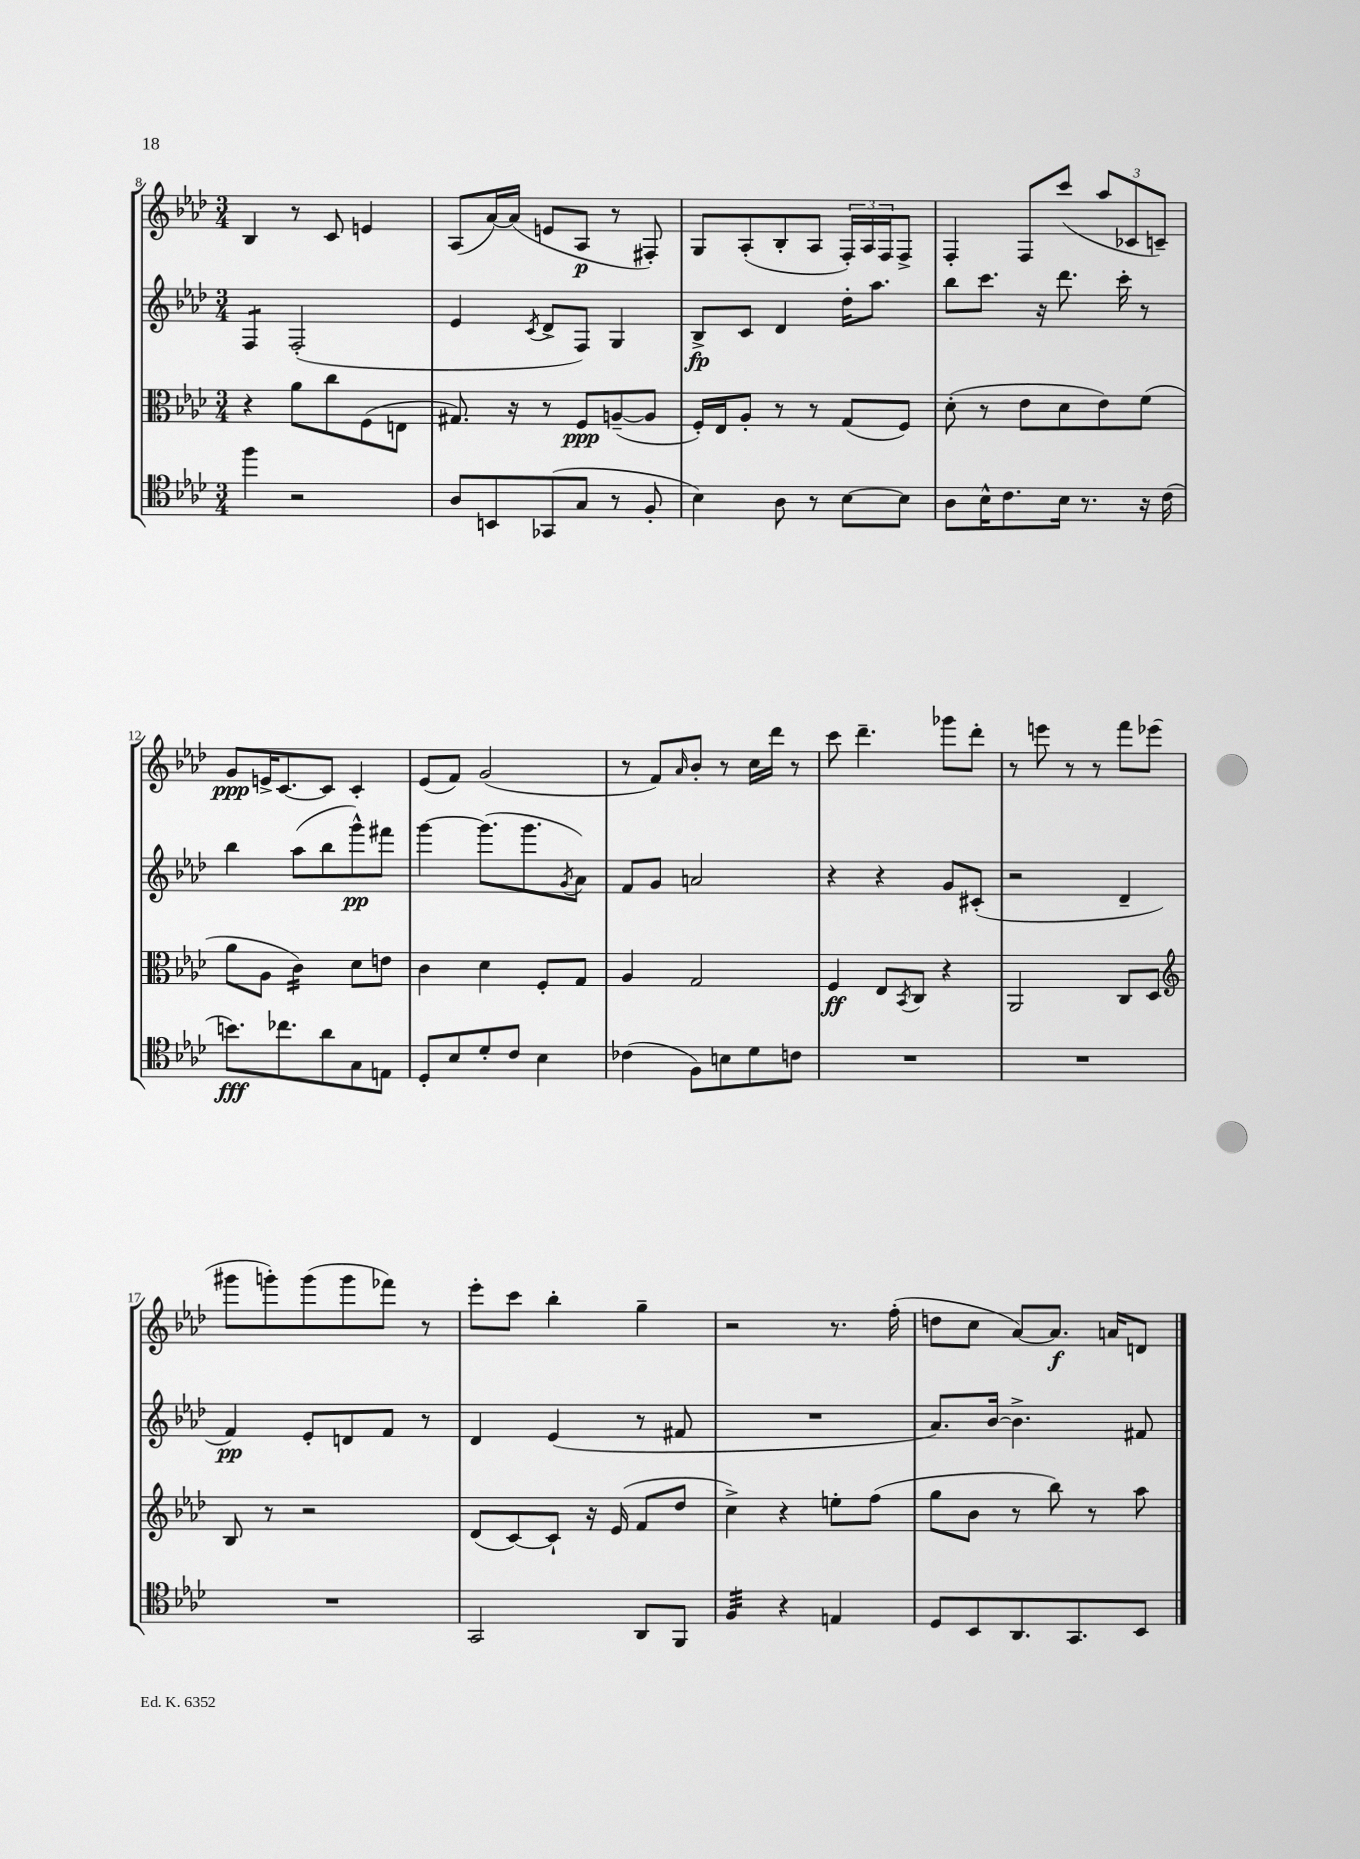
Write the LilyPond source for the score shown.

<<
\new StaffGroup <<
\new Staff = "s0" {
    \clef treble \key aes \major \numericTimeSignature \time 3/4
    bes4 r8 c'8 e'4 |
    aes8( aes'16~) aes'16( e'8 aes8\p r8 fis8-.) |
    g8 aes8-.( bes8-. aes8 \tuplet 3/2 { f16-.) aes16 f16 } f8-> |
    f4-. f8 c'''8( \tuplet 3/2 { aes''8 ces'8 c'8--) } |
    g'8\ppp e'16-> c'8.~ c'8 c'4-. |
    ees'8( f'8) g'2( |
    r8 f'8) \grace { aes'16 } bes'8-. r8 c''16 des'''16 r8 |
    c'''8 des'''4.-- ges'''8 des'''8-. |
    r8 e'''8 r8 r8 f'''8 ees'''8( |
    gis'''8 g'''8-.) g'''8( g'''8 fes'''8) r8 |
    ees'''8-. c'''8 bes''4-. g''4-- |
    r2 r8. f''16-.( |
    d''8 c''8 aes'8~) aes'8.\f a'16 d'8 \bar "|." |
}
\new Staff = "s1" {
    \clef treble \key aes \major \numericTimeSignature \time 3/4
    f4:8 f2-.( |
    ees'4 \acciaccatura { c'8 } des'8-> f8) g4 |
    bes8->\fp c'8 des'4 des''16-. aes''8. |
    bes''8 c'''8. r16 des'''8. c'''16-. r8 |
    bes''4 aes''8( bes''8 g'''8-^\pp) fis'''8 |
    g'''4~ g'''8.( g'''8. \acciaccatura { g'8 } aes'8) |
    f'8 g'8 a'2 |
    r4 r4 g'8 cis'8-.( |
    r2 des'4-- |
    f'4\pp) ees'8-. d'8 f'8 r8 |
    des'4 ees'4( r8 fis'8 |
    R2. |
    aes'8.) bes'16~ bes'4.-> fis'8 \bar "|." |
}
\new Staff = "s2" {
    \clef alto \key aes \major \numericTimeSignature \time 3/4
    r4 aes'8 c''8 f8( e8 |
    gis8.) r16 r8 f8\ppp a8~--( a8 |
    f16-.) ees16 aes8-. r8 r8 g8( f8) |
    des'8-.( r8 ees'8 des'8 ees'8) f'8( |
    aes'8 aes8 c'4:16) des'8 e'8 |
    c'4 des'4 f8-. g8 |
    aes4 g2 |
    f4\ff ees8 \acciaccatura { bes,8 } c8 r4 |
    aes,2 c8 des8 |
    \clef treble bes8 r8 r2 |
    des'8( c'8~) c'8-! r16 ees'16( f'8 des''8 |
    c''4->) r4 e''8-. f''8( |
    g''8 bes'8 r8 bes''8) r8 aes''8 \bar "|." |
}
\new Staff = "s3" {
    \clef tenor \key aes \major \numericTimeSignature \time 3/4
    f''4 r2 |
    aes8 b,8 ges,8( g8 r8 f8-. |
    bes4) aes8 r8 bes8~ bes8 |
    aes8 bes16-^ c'8. bes16 r8. r16 c'16( |
    b'8.\fff) ces''8. aes'8 g8 e8 |
    des8-. bes8 des'8-. c'8 bes4 |
    ces'4( f8) b8 des'8 c'8 |
    R2. |
    R2. |
    R2. |
    g,2 aes,8 f,8 |
    f4:32 r4 e4 |
    des8 bes,8 aes,8. g,8. bes,8 \bar "|." |
}
>>
>>
\layout { \context { \Score currentBarNumber = #8 } }
